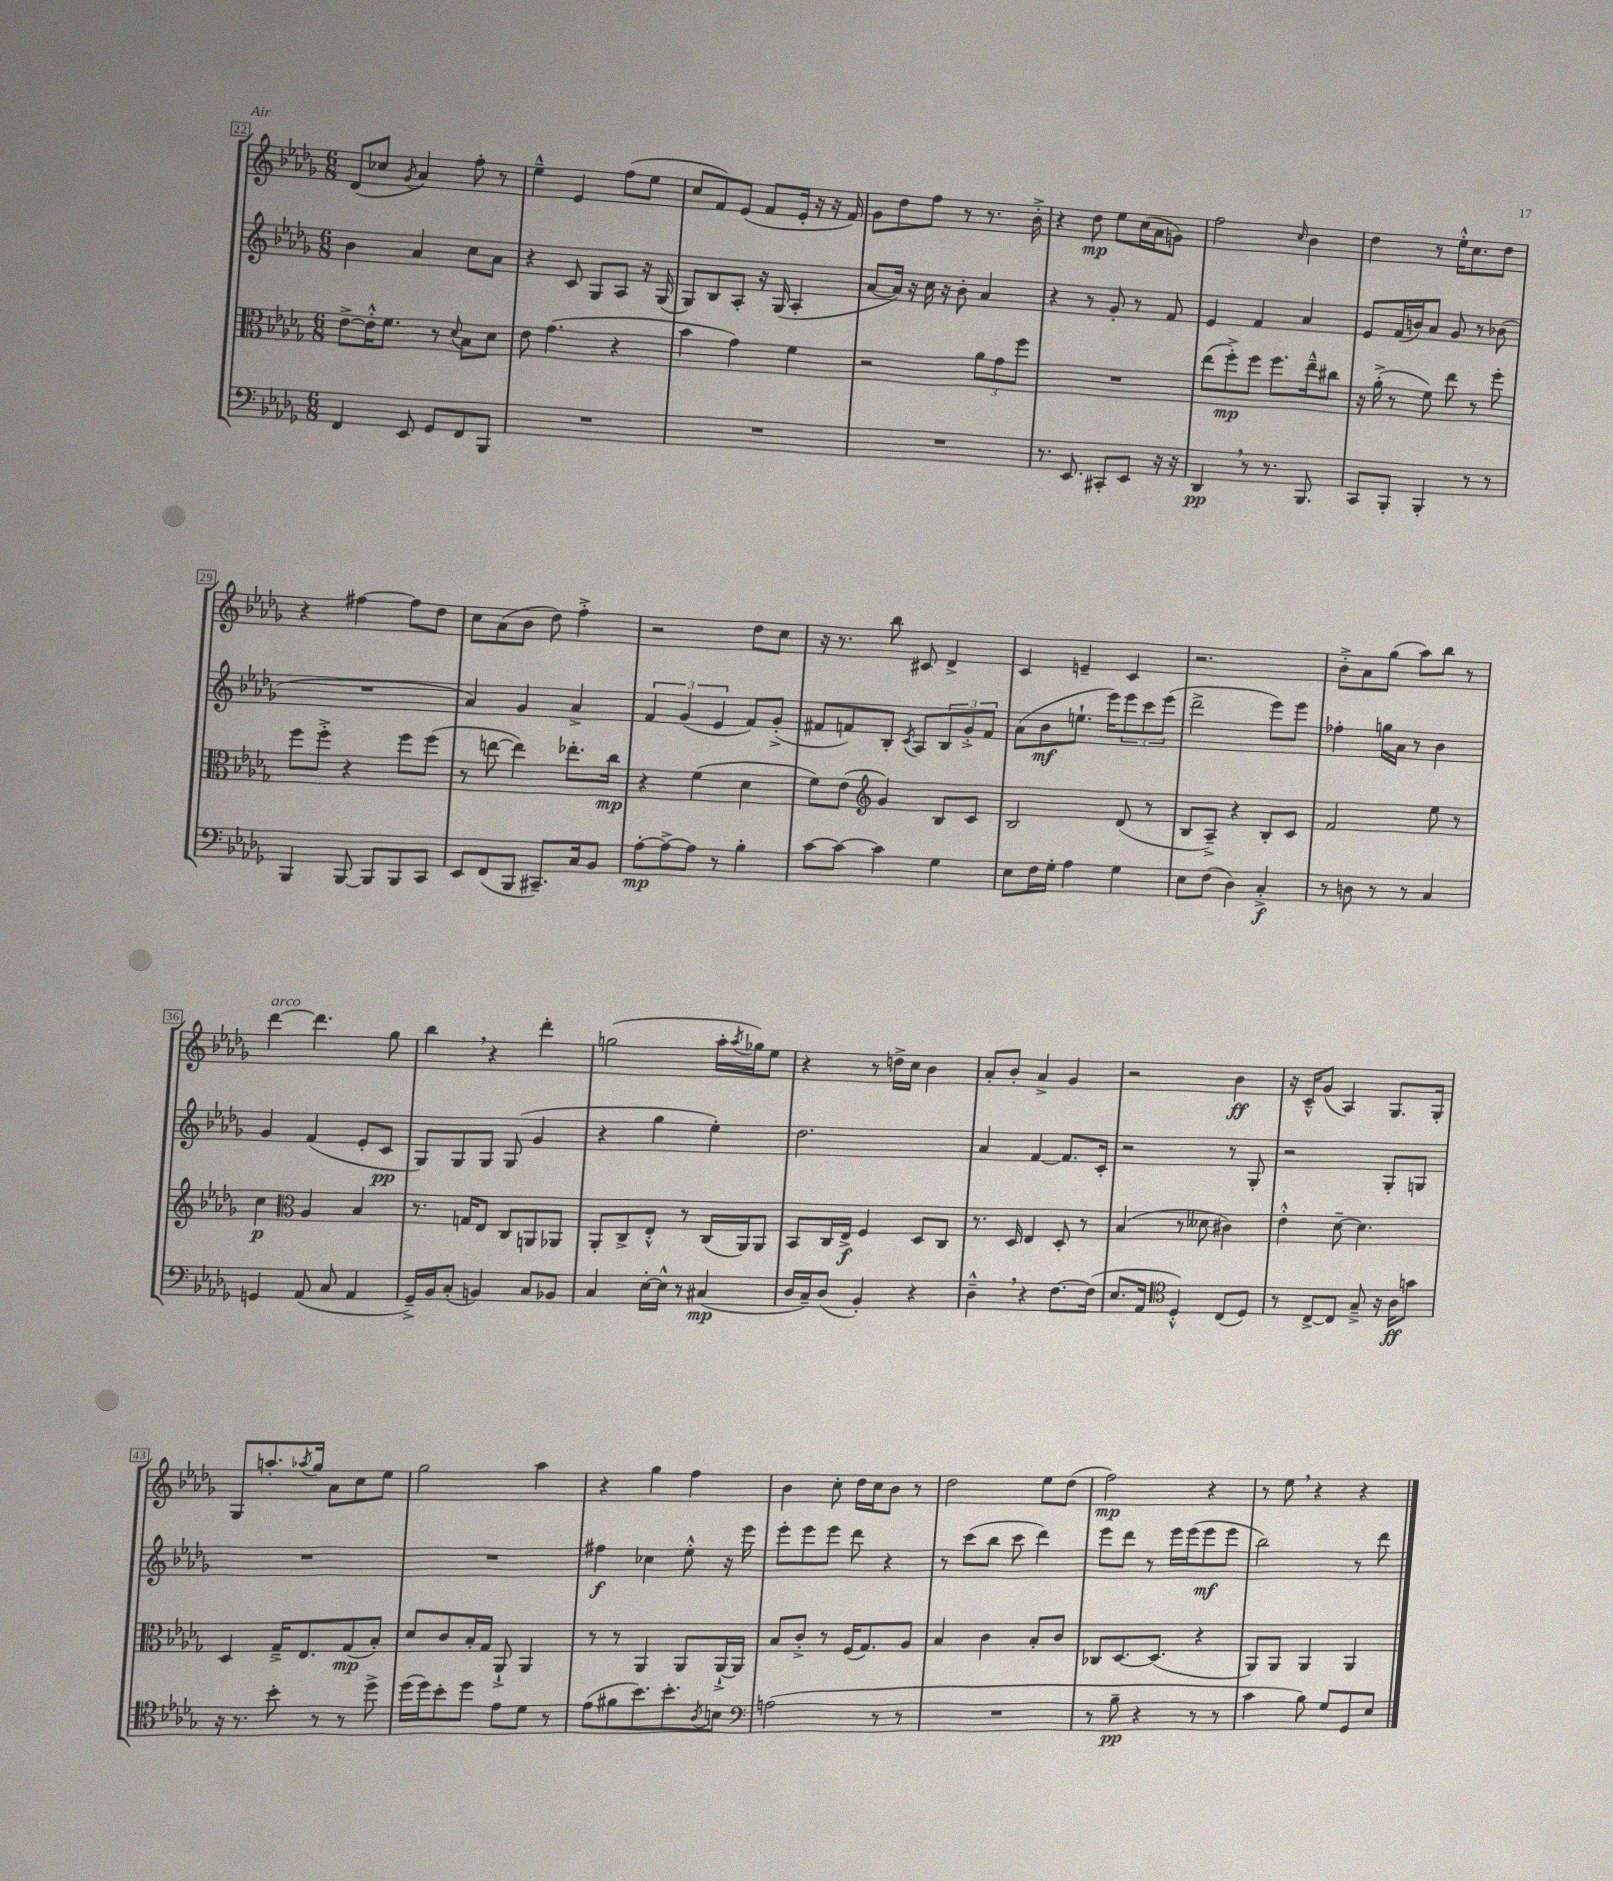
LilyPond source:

<<
\new StaffGroup <<
\new Staff = "s0" {
    \clef treble \key des \major \numericTimeSignature \time 6/8
    des'8( ces''8 \acciaccatura { ges'8 } aes'4) f''8-. r8 |
    ees''4---^ ees'4 f''8( ees''8 |
    c''8 f'8) ees'8( f'8 ees'16-. r16 r16 f'16) |
    ges'8 des''8 f''8 r8 r8. bes'16-.-> |
    r4 des''8\mp ees''8 c''16( aes'16 g'8) |
    f''2 \grace { c''16 } bes'4 |
    des''4 r8 ees''16-.-^ c''8. des''8 |
    r4 fis''4~ fis''8 des''8 |
    c''8 aes'8( bes'8 des''8) f''4-.-> |
    r2 des''8 c''8 |
    r16 r8. bes''8 cis'8 des'4-> |
    c'4 e'4-- c'4 |
    r2. |
    bes'8-.-> aes'8 ges''8( aes''8) bes''8 r8 |
    des'''4~^\markup { \italic "arco" } des'''4. ges''8 |
    bes''4 \breathe r4 des'''4-. |
    g''2( aes''16-. \acciaccatura { aes''8 } ges''16) ees''8 |
    r4 r8 d''16-> c''16 bes'4 |
    aes'8-. bes'8-. aes'4-> ges'4 |
    r2 bes'4\ff |
    r16 c'16---^ ges'8( aes4) ges8. ges16-. |
    ges8 a''8.-. \acciaccatura { aes''8 } ges''16 aes'8 c''8 ees''8 |
    ges''2 aes''4 |
    r4 ges''4 f''4 |
    bes'4 c''8-. des''16 c''16 bes'8 r8 |
    des''2 ees''8 des''8( |
    f''2\mp) r4 |
    r8 ees''8 \breathe r4 r4 \bar "|." |
}
\new Staff = "s1" {
    \clef treble \key des \major \numericTimeSignature \time 6/8
    bes'4 aes'4 c''8 aes'8 |
    r4 c'8 ges8 aes8 r16 ges16( |
    ges8) bes8 aes8-. r16 ges16( aes4-. |
    aes'8~ aes'16) r16 c''16 r16 bes'8-. aes'4 |
    r4 r8 ges'8-. r8 f'8 |
    ees'4 f'4 aes'4 |
    ees'8 f'16( b'16) aes'8 ges'8 r8 bes'8( |
    R2. |
    aes'4) ges'4 aes'4-> |
    \tuplet 3/2 { f'4 ges'4( ees'4 } f'8) ges'8-.->( |
    fis'8 f'8) bes8-. \acciaccatura { c'8 } aes8 \tuplet 3/2 { bes8 ges'8-.-> f'8 } |
    aes'8( bes'8\mf e''8.-! ees'''16) \tuplet 3/2 { ees'''8 c'''8 ees'''8( } |
    des'''2-> ees'''8) ees'''8 |
    fes''4-. g''16 aes'16 r8 bes'4 |
    ges'4 f'4( ees'8-. c'8\pp |
    ges8) ges8 ges8 ges8( ges'4 |
    r4 ges''4 ees''4-.) |
    des''2. |
    aes'4 f'4~ f'8. c'16-. |
    r2 r8 ges8-. |
    r2 ges8-. g8 |
    R2. |
    R2. |
    fis''4\f ces''4 ees''8-.-^ r16 ees'''16 |
    ees'''8-. ees'''8 ees'''8 des'''8 r4 |
    r8 c'''8( bes''8 c'''8 des'''4) |
    ees'''8 des'''8 r8 ees'''16 ees'''16( ees'''8\mf ees'''8 |
    bes''2) r8 des'''8 \bar "|." |
}
\new Staff = "s2" {
    \clef alto \key des \major \numericTimeSignature \time 6/8
    ees'8~-> ees'16-.-^ f'8. r8 \appoggiatura { des'8 } bes8 des'8 |
    ees'8 ges'4.( r4 |
    bes'4 ges'4) f'4 |
    r2 \tuplet 3/2 { aes'8 ges'8 f''8 } |
    R2. |
    ees''8( f''8-.->\mp) f''8 f''8. ees''16---^ cis''8 |
    r16 aes'16-.->( r8 f'8) ees''8 r8 f''8-. |
    f''8 f''8-.-> r4 f''8 f''8( |
    r8 e''8~ e''4) ees''8.-. c''16\mp |
    r4 f'4( des'4 |
    f'8) ees'8( \clef treble ges'4) bes8 c'8 |
    bes2 des'8( r8 |
    bes8 aes8--->) r4 bes8-. c'8 |
    f'2 ees''8 r8 |
    c''4\p \clef alto aes4 bes4 |
    r8. g16 ees8 c8 a,8 aes,8 |
    aes,8-. c8-> ees8-.-^ r8 c16( aes,16) aes,8 |
    bes,8 c16 ees16->\f f4 des8 c8 |
    r8. des16 ees4 des8-. r8 |
    bes4( r8 deses'8 cis'4) |
    ees'4-.-^ des'8~-- des'4. |
    des4 ges16---> ees8. ges8\mp( bes8-.) |
    des'8 c'8 bes16-. ges16 aes,8-!-> aes,4 |
    r8 r8 aes,4 aes,8 aes,16~-!-> aes,16 |
    bes8 c'8-.-> r8 f16( ges8.) aes8 |
    bes4 c'4 bes8-. c'8 |
    ces8 des8.~ des8.( r4 |
    aes,8) aes,8 aes,4 aes,4 \bar "|." |
}
\new Staff = "s3" {
    \clef bass \key des \major \numericTimeSignature \time 6/8
    f,4 ees,8 ges,8 f,8 bes,,8 |
    R2. |
    R2. |
    R2. |
    r8. ees,8. cis,8-. ees,8 r16 r16 |
    des,4\pp \breathe r8 r8. bes,,8. |
    c,8 bes,,8-. bes,,4-. r8 r8 |
    bes,,4 bes,,8~ bes,,8 bes,,8 c,8 |
    ees,8 f,8( bes,,8 cis,8.--) c16 bes,8 |
    aes8~-.\mp aes8~-> aes8 r8 bes4-. |
    c'8~ c'8~ c'4 ges4 |
    ees8 f16 ges16-. aes4 ges4 |
    ees8 f8( des4) c4-.->\f |
    r8 d8 r8 r8 c4 |
    g,4 aes,8( c8 aes,4 |
    ges,16--->) bes,16 c8-.( b,4) c8 bes,8 |
    c4 ees16~-. ees16-^ r8 cis4\mp( |
    des16 c16--) des8( bes,4-.) r4 |
    des4---^ \breathe r4 f8.~ f16( |
    ees8. aes,16 \clef tenor des4-.-^) c8( des8) |
    r8 c8~-> c8 ges8---> r16 aes16\ff g'8 |
    r16 r8. bes'8-. r8 r8 des''8-> |
    des''16( des''16) bes'8-. des''8 ees'8 des'8 r8 |
    ees'8( fis'8 bes'8.) bes'8.-. \acciaccatura { aes8 } b8 |
    \clef bass a2( r8 r8 |
    R2. |
    r8 bes8--\pp r4 r8 r8 |
    c'4 bes8) ges8 ges,8 ees8 \bar "|." |
}
>>
>>
\layout { \context { \Score currentBarNumber = #22 \override BarNumber.stencil = #(make-stencil-boxer 0.1 0.3 ly:text-interface::print) } }
